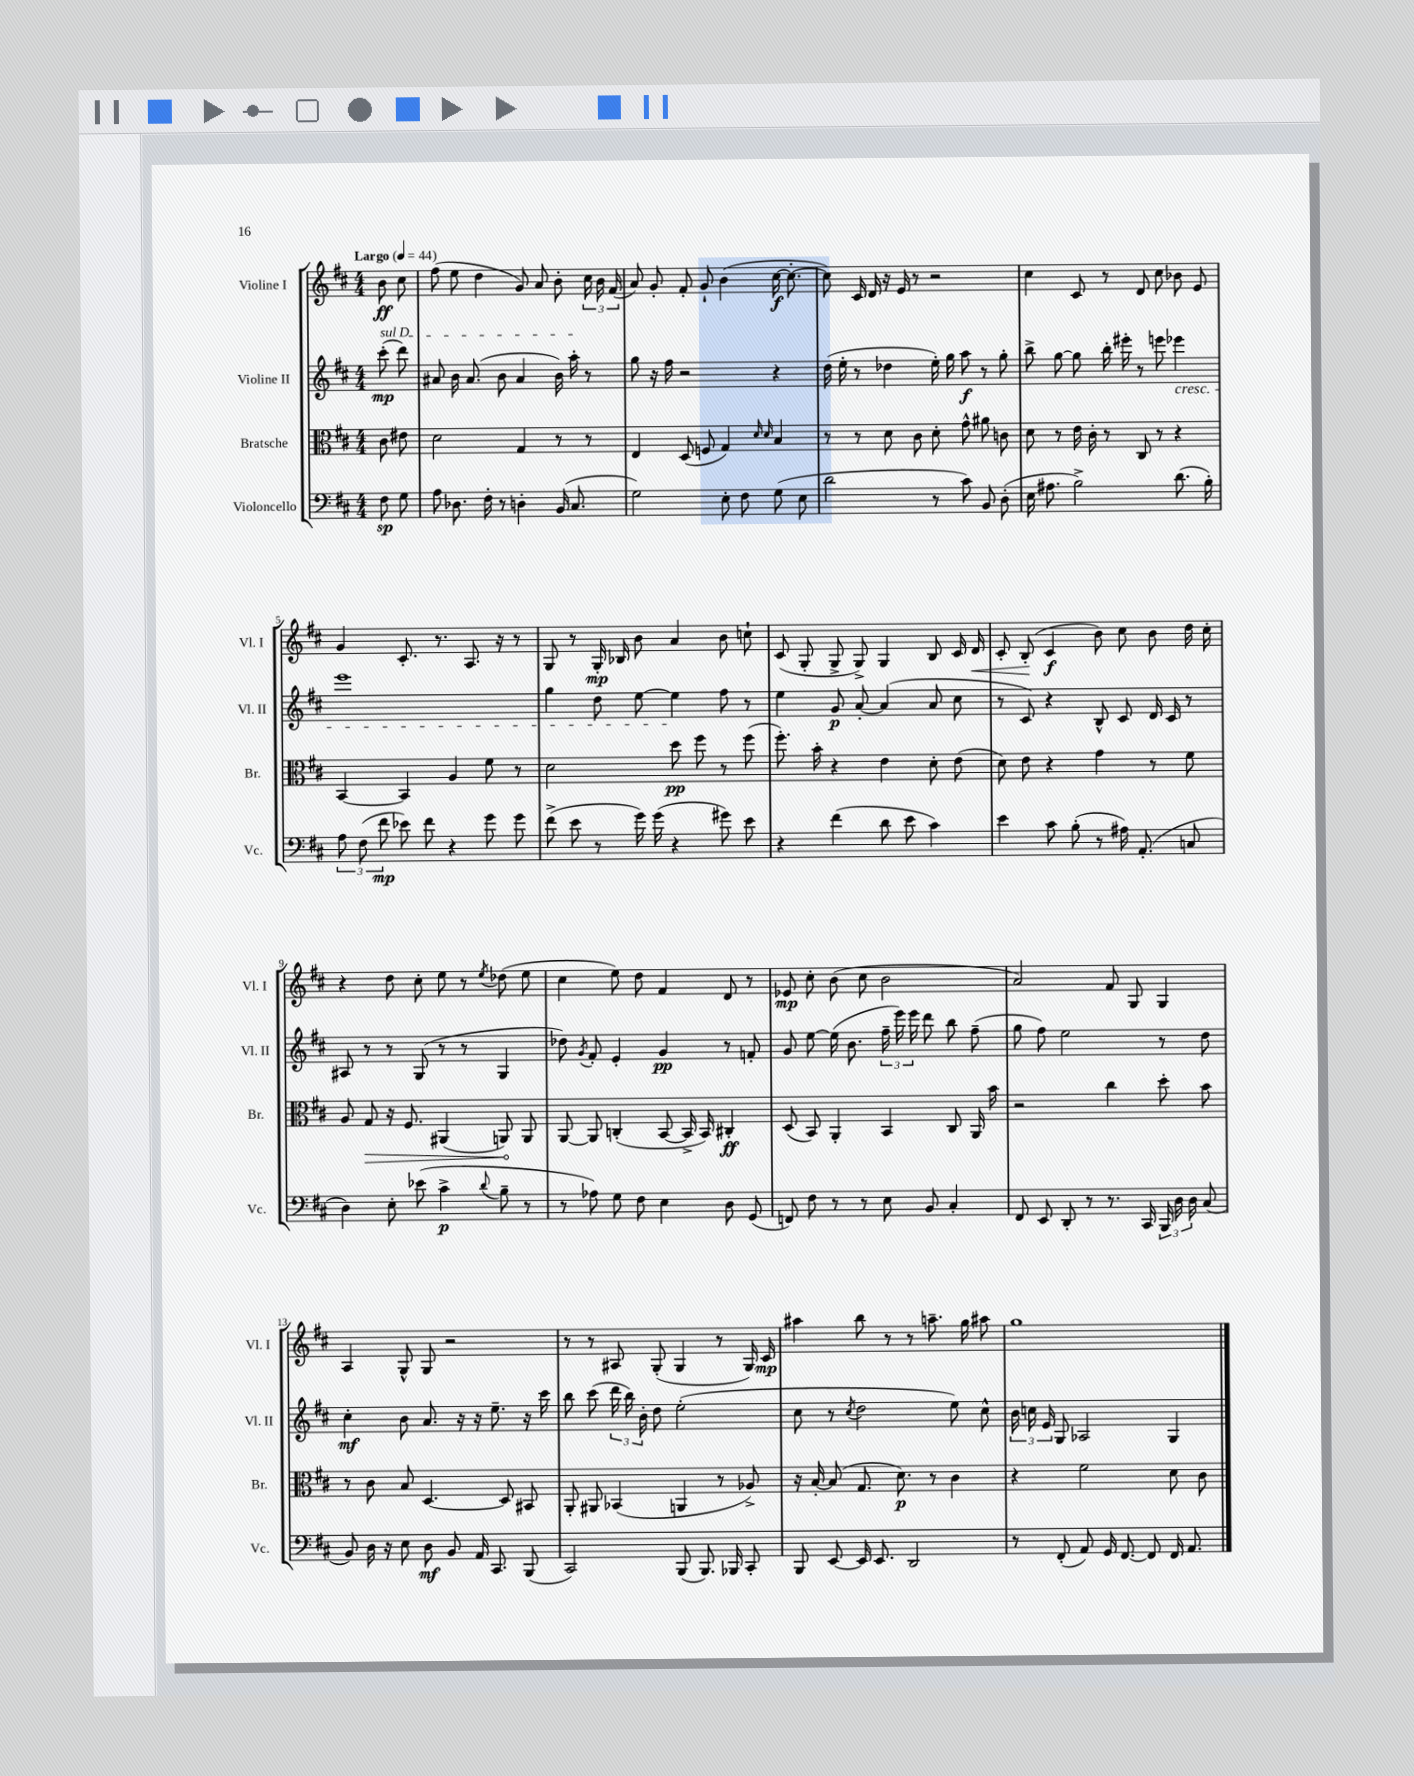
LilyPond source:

<<
\new StaffGroup <<
\new Staff = "s0" \with { instrumentName = "Violine I" shortInstrumentName = "Vl. I" } {
    \clef treble \key d \major \numericTimeSignature \time 4/4 \partial 4 \tempo "Largo" 4 = 44
    \autoBeamOff b'8\ff cis''8 |
    fis''8( e''8 d''4 g'8) a'8 b'8-. \tuplet 3/2 { cis''16 b'16 fis'16( } |
    a'8) g'8-. fis'8-. g'8-! b'4( cis''16~\f cis''8.~-. |
    cis''8) cis'16 d'16 r16 e'16 r8 r2 |
    cis''4 cis'8 r8 d'8 cis''8 bes'8 e'8 |
    g'4 cis'8.-. r8. a8. r16 r8 |
    g8 r8 g16-.\mp bes16 b'8 a'4 b'8 c''8-! |
    cis'8( g8-. g8-> g8->) g4 b8 cis'16 d'16\< |
    cis'8-. b8-.\!( cis'4\f b'8) cis''8 b'8 d''16 cis''16-. |
    r4 d''8 cis''8-. e''8 r8 \acciaccatura { e''8 } des''8( e''8 |
    cis''4 e''8) d''8 fis'4 d'8 r8 |
    ees'8\mp cis''8-. b'8( cis''8 b'2 |
    a'2) fis'8 g8 g4 |
    a4 g8-^ g8 r2 |
    r8 r8 ais8 g8-.( g4 r8 g16) cis'16\mp |
    ais''4 b''8 r8 r8 a''8.-- g''16 ais''8 |
    g''1 \bar "|." |
}
\new Staff = "s1" \with { instrumentName = "Violine II" shortInstrumentName = "Vl. II" } {
    \clef treble \key d \major \numericTimeSignature \time 4/4 \partial 4
    \autoBeamOff \once \override TextSpanner.bound-details.left.text = \markup { \italic "sul D" } cis'''8-.\mp\startTextSpan( d'''8) |
    ais'8 b'16 ais'8.( b'8 ais'4 b'16) a''16-.\stopTextSpan r8 |
    g''8 r16 fis''16 r2 r4 |
    d''16( e''16-. r8 des''4 e''16-.) g''16 a''8\f r8 g''8-. |
    b''8-> g''8~ g''8 b''16-. eis'''16-. r8 e'''8 ees'''4\cresc |
    e'''1 |
    g''4 d''8 e''8~ e''4\! fis''8 r8 |
    e''4 g'8\p a'8~-. a'4( a'8 cis''8 |
    r8 cis'8) r4 b8-^ cis'8 d'16 cis'16 r8 |
    ais8 r8 r8 g8( r8 r8 g4 |
    des''8) \acciaccatura { g'8 } fis'8-. e'4-. g'4\pp r8 f'8-. |
    g'8 e''8~ e''16( b'8. \tuplet 3/2 { fis''16-- e'''16) e'''16 } d'''8 b''8 fis''8--( |
    g''8 fis''8) e''2 r8 d''8 |
    cis''4-.\mf b'8 a'8. r16 r16 e''8.-- r16 cis'''16 |
    b''8 cis'''8( \tuplet 3/2 { d'''16 b''16) b'16-. } d''8 e''2-.( |
    cis''8 r8 \acciaccatura { cis''8 } d''2 e''8) cis''8-^ |
    \tuplet 3/2 { b'16 c''16 e'16 } g8 aes2 g4 \bar "|." |
}
\new Staff = "s2" \with { instrumentName = "Bratsche" shortInstrumentName = "Br." } {
    \clef alto \key d \major \numericTimeSignature \time 4/4 \partial 4
    \autoBeamOff cis'8 eis'8 |
    d'2 g4 r8 r8 |
    e4 d8( f8 g4) \grace { d'16 d'16 } b4 |
    r8 r8 d'8 cis'8 d'8-. g'8-^ ais'8 c'8 |
    d'8 r8 e'16 cis'16-. r8 cis8 r8 r4 |
    b,4~ b,4 a4 fis'8 r8 |
    d'2 d''8\pp fis''8 r8 fis''8( |
    fis''8.-.) b'16-. r4 e'4 d'8-. e'8( |
    d'8) e'8 r4 g'4 r8 fis'8 |
    a8 \once \override Hairpin.circled-tip = ##t g8\> r16 fis8. ais,4( a,8\!) a,8 |
    a,8~ a,8 c4-.( b,8~ b,16-> b,16) cis4-.\ff |
    d8( b,8) a,4-. b,4 cis8 a,16 b'16 |
    r2 cis''4 d''8-. b'8 |
    r8 cis'8 b8 d4.~ d8 bis,8 |
    a,8-. ais,8 bes,4( a,4 r8 aes8->) |
    r16 b16~-. b8( g8. d'8.\p) r8 cis'4 |
    r4 fis'2 d'8 cis'8 \bar "|." |
}
\new Staff = "s3" \with { instrumentName = "Violoncello" shortInstrumentName = "Vc." } {
    \clef bass \key d \major \numericTimeSignature \time 4/4 \partial 4
    \autoBeamOff fis8\sp g8 |
    a8 des8. fis16-. r8 d4-. b,16( cis8. |
    g2) e8-. fis8 g8( e8 |
    d'2 r8 cis'8) b,8 d8-.( |
    e16 ais8. b2->) d'8.( b16-.) |
    \tuplet 3/2 { a8 fis8( fis'8\mp } ees'8) fis'8 r4 g'8 g'8 |
    fis'8->( e'8 r8 g'16) g'16( r4 gis'8) e'8 |
    r4 fis'4( d'8 e'8 cis'4) |
    e'4 cis'8 b8-.( r8 ais16) a,8.-.( c8 |
    d4) e8-. ees'8( cis'4->\p \appoggiatura { d'8 } b8-- r8 |
    r8 aes8) g8 fis8 e4 d8 g,8( |
    f,8) fis8 r8 r8 e8 b,8 cis4-. |
    fis,8 e,8 d,8-. r8 r8. cis,16 \tuplet 3/2 { b,,16 d16 d16 } cis8( |
    b,8) d16 r16 e8 d8\mf b,8 a,16 cis,8. b,,8( |
    cis,2) b,,8( b,,8.) bes,,16 cis,8-. |
    b,,8 e,8~ e,16 e,8. d,2 |
    r8 fis,8-.( a,8) g,16 fis,8.~ fis,8 fis,16 a,8. \bar "|." |
}
>>
>>
